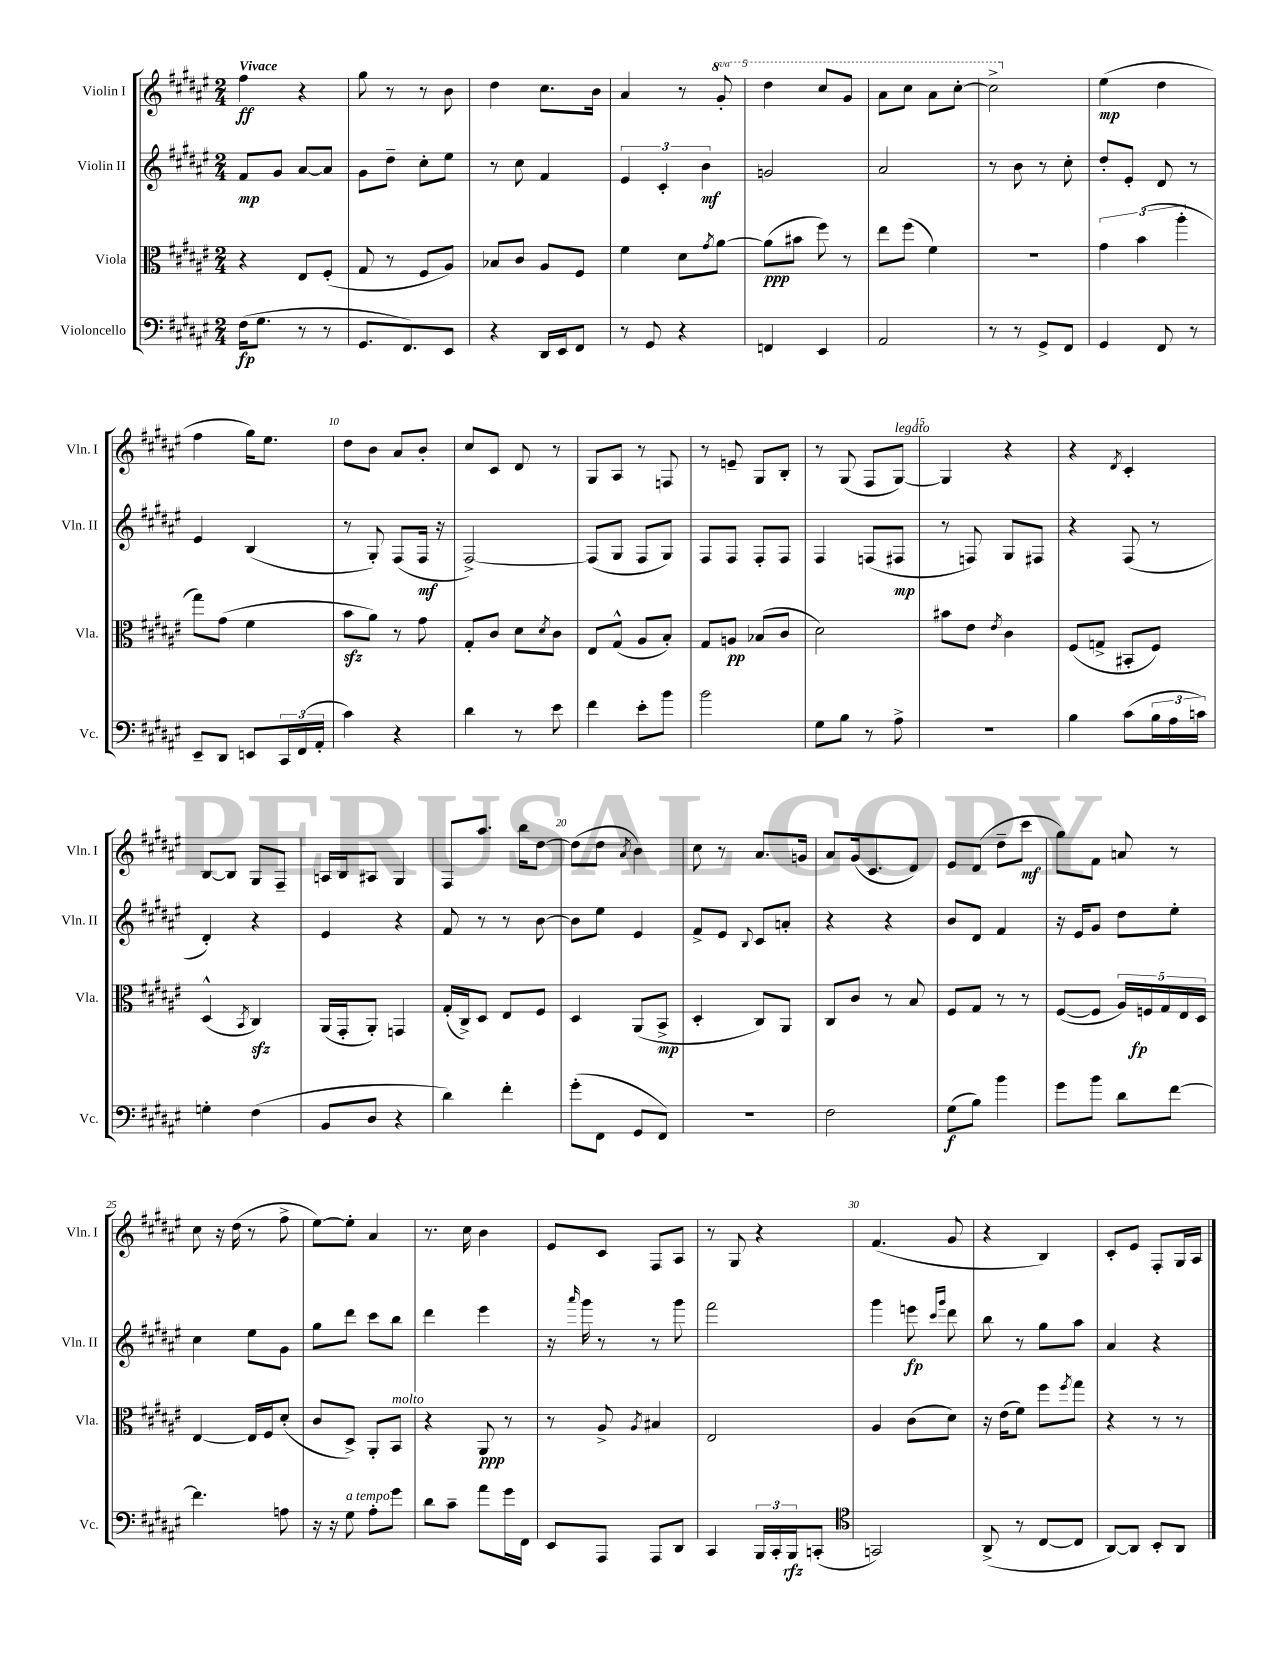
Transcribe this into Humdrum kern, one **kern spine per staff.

**kern	**dynam	**kern	**dynam	**kern	**dynam	**kern	**dynam
*part4	*part4	*part3	*part3	*part2	*part2	*part1	*part1
*staff4	*staff4	*staff3	*staff3	*staff2	*staff2	*staff1	*staff1
*I"Violoncello	*	*I"Viola	*	*I"Violin II	*	*I"Violin I	*
*I'Vc.	*	*I'Vla.	*	*I'Vln. II	*	*I'Vln. I	*
*clefF4	*	*clefC3	*	*clefG2	*	*clefG2	*
*k[f#c#g#d#a#e#]	*	*k[f#c#g#d#a#e#]	*	*k[f#c#g#d#a#e#]	*	*k[f#c#g#d#a#e#]	*
*M2/4	*	*M2/4	*	*M2/4	*	*M2/4	*
=1	=1	=1	=1	=1	=1	=1	=1
!	!	!	!	!	!	!LO:TX:a:B:t=Vivace	!
(16F#\KL	fp	4r	.	8f#/L	mp	4ff#\	ff
8.G#\J	.	.	.	.	.	.	.
.	.	.	.	8g#/J	.	.	.
8r	.	8E#/L	.	[8a#/L	.	4r	.
8r	.	(8F#'/J	.	8a#/J]	.	.	.
=2	=2	=2	=2	=2	=2	=2	=2
8.GG#/L	.	8G#/	.	8g#\L	.	8gg#\	.
.	.	8r	.	8dd#~\J	.	8r	.
8.FF#/)	.	.	.	.	.	.	.
.	.	8F#/L	.	8cc#'\L	.	8r	.
8EE#/J	.	8A#/J)	.	8ee#\J	.	8b\	.
=3	=3	=3	=3	=3	=3	=3	=3
4r	.	8B-X/L	.	8r	.	4dd#\	.
.	.	8c#/J	.	8cc#\	.	.	.
16DD#/LL	.	8A#/L	.	4f#/	.	8.cc#\L	.
16EE#/J	.	.	.	.	.	.	.
8FF#/J	.	8F#/J	.	.	.	.	.
.	.	.	.	.	.	16b\Jk	.
=4	=4	=4	=4	=4	=4	=4	=4
8r	.	4f#\	.	6e#/	.	4a#/	.
8GG#/	.	.	.	.	.	.	.
.	.	.	.	6c#'/	.	.	.
4r	.	8d#\L	.	.	.	8r	.
.	.	.	.	6b\	mf	.	.
.	.	8qg#/	.	.	.	.	.
*	*	*	*	*	*	*8va	*
.	.	[8a#\J	.	.	.	8gg#'/	.
=5	=5	=5	=5	=5	=5	=5	=5
4FFn/	.	(8a#\L]	ppp	2gn/	.	4ddd#\	.
.	.	8b#X\J	.	.	.	.	.
4EE#/	.	8ff#\)	.	.	.	8ccc#/L	.
.	.	8r	.	.	.	8gg#/J	.
=6	=6	=6	=6	=6	=6	=6	=6
2AA#/	.	8ee#\L	.	2a#/	.	8aa#\L	.
.	.	(8ff#\J	.	.	.	8ccc#\J	.
.	.	4f#\)	.	.	.	8aa#\L	.
.	.	.	.	.	.	[8ccc#'\J	.
=7	=7	=7	=7	=7	=7	=7	=7
8r	.	2r	.	8r	.	2ccc#^\]	.
8r	.	.	.	8b\	.	.	.
8GG#^/L	.	.	.	8r	.	.	.
8FF#/J	.	.	.	8cc#'\	.	.	.
=8	=8	=8	=8	=8	=8	=8	=8
*	*	*	*	*	*	*X8va	*
4GG#/	.	6g#\	.	8dd#'/L	.	(4ee#\	mp
.	.	.	.	8e#'/J	.	.	.
.	.	(6b\	.	.	.	.	.
8FF#/	.	.	.	8d#/	.	4dd#\	.
.	.	6aa#'\	.	.	.	.	.
8r	.	.	.	8r	.	.	.
!!LO:LB:g=z
=9	=9	=9	=9	=9	=9	=9	=9
8EE#~/L	.	8gg#\L)	.	4e#/	.	4ff#\	.
8DD#/J	.	(8g#\J	.	.	.	.	.
8EEn/L	.	4f#\	.	(4B/	.	16gg#\KL)	.
.	.	.	.	.	.	8.ee#\J	.
24CC#/L	.	.	.	.	.	.	.
(24FF#/	.	.	.	.	.	.	.
24AA#'/JJ	.	.	.	.	.	.	.
=10	=10	=10	=10	=10	=10	=10	=10
4c#\)	.	8bzz\L	.	8r	.	8dd#\L	.
.	.	8a#\J)	.	8G#'/)	.	8b\J	.
4r	.	8r	.	(8F#/L	.	8a#/L	.
.	.	8g#\	.	16F#/Jk	mf	8b'/J	.
.	.	.	.	16r	.	.	.
=11	=11	=11	=11	=11	=11	=11	=11
4d#\	.	8G#'/L	.	[2F#^/)	.	8cc#/L	.
.	.	8c#/J	.	.	.	8c#/J	.
8r	.	8d#\L	.	.	.	8d#/	.
.	.	8qd#/	.	.	.	.	.
8e#\	.	8c#\J	.	.	.	8r	.
=12	=12	=12	=12	=12	=12	=12	=12
4f#\	.	8E#/L	.	(8F#/L]	.	8G#/L	.
.	.	(8G#^^/J	.	8G#/J	.	8A#/J	.
8e#'\L	.	8A#/L	.	8F#/L	.	8r	.
8b\J	.	8B'/J)	.	8G#/J)	.	8Fn/	.
=13	=13	=13	=13	=13	=13	=13	=13
2b\	.	8G#/L	.	8F#/L	.	8r	.
.	.	8An/J	pp	8F#/J	.	8en~/	.
.	.	(8B-X/L	.	8F#'/L	.	8G#/L	.
.	.	8c#/J	.	8F#/J	.	8B'/J	.
=14	=14	=14	=14	=14	=14	=14	=14
8G#\L	.	2d#\)	.	4F#/	.	8r	.
8B\J	.	.	.	.	.	(8G#/	.
8r	.	.	.	(8Fn/L	.	8F#/L	.
!	!	!	!	!	!	!LO:TX:a:i:t=legato	!
8A#^\	.	.	.	8F#X/J	mp	[8G#/J)	.
=15	=15	=15	=15	=15	=15	=15	=15
2r	.	8b#X\L	.	8r	.	4G#/]	.
.	.	8e#\J	.	8Fn/)	.	.	.
.	.	8qe#/	.	.	.	.	.
.	.	4c#\	.	8G#/L	.	4r	.
.	.	.	.	8F#X/J	.	.	.
=16	=16	=16	=16	=16	=16	=16	=16
4B\	.	(8F#/L	.	4r	.	4r	.
.	.	8Gn^/J	.	.	.	.	.
.	.	.	.	.	.	8qd#/	.
(8c#\L	.	8BB#X'/L	.	(8F#/	.	4c#'/	.
24B\L	.	8F#/J)	.	8r	.	.	.
24A#\	.	.	.	.	.	.	.
24cn\JJ)	.	.	.	.	.	.	.
!!LO:LB:g=z
=17	=17	=17	=17	=17	=17	=17	=17
4Gn'\	.	(4D#^^/	.	4d#'/)	.	[8B/L	.
.	.	.	.	.	.	8B/J]	.
.	.	8qBB/	.	.	.	.	.
(4F#\	.	4C#zz/)	.	4r	.	8G#/L	.
.	.	.	.	.	.	8F#~/J	.
=18	=18	=18	=18	=18	=18	=18	=18
8BB/L	.	(16AA#/LL	.	4e#/	.	16An/LL	.
.	.	16GG#'/J	.	.	.	16B/J	.
8D#/J	.	8AA#'/J)	.	.	.	8A#X/J	.
4r	.	4GGn/	.	4r	.	4G#/	.
=19	=19	=19	=19	=19	=19	=19	=19
4d#\)	.	(16G#'/LL	.	8f#/	.	8F#/L	.
.	.	16C#^/J)	.	.	.	.	.
.	.	8D#/J	.	8r	.	8.aa#/J	.
4f#'\	.	8E#/L	.	8r	.	.	.
.	.	.	.	.	.	16bb\KL	.
.	.	8F#/J	.	[8b\	.	[8dd#\J	.
=20	=20	=20	=20	=20	=20	=20	=20
(8g#'\L	.	4D#/	.	8b\L]	.	(8dd#\L]	.
8FF#\J	.	.	.	8ee#\J	.	8dd#\J	.
.	.	.	.	.	.	8qa#/	.
8GG#/L	.	(8AA#/L	.	4e#/	.	4b\)	.
8FF#/J)	.	8BB^/J	mp	.	.	.	.
=21	=21	=21	=21	=21	=21	=21	=21
2r	.	4D#'/	.	8f#^/L	.	8cc#\	.
.	.	.	.	8e#/J	.	8r	.
.	.	.	.	8qqB/	.	.	.
.	.	8C#/L)	.	8c#/L	.	8.a#/L	.
.	.	8AA#/J	.	8an'/J	.	.	.
.	.	.	.	.	.	16gn/Jk	.
=22	=22	=22	=22	=22	=22	=22	=22
2F#\	.	8C#/L	.	4r	.	8a#/L	.
.	.	8c#/J	.	.	.	(16g#/k	.
.	.	.	.	.	.	8.c#/	.
.	.	8r	.	4r	.	.	.
.	.	8B/	.	.	.	8d#/J)	.
=23	=23	=23	=23	=23	=23	=23	=23
(8G#\L	f	8F#/L	.	8b/L	.	8e#/L	.
8B\J)	.	8G#/J	.	8d#/J	.	(8d#/J	.
4b\	.	8r	.	4f#/	.	8dd#~\L	.
.	.	8r	.	.	.	8ccc#\J	mf
=24	=24	=24	=24	=24	=24	=24	=24
8g#\L	.	([8F#/L	.	16r	.	8gg#\L)	.
.	.	.	.	16e#/KL	.	.	.
8b\J	.	8F#/J]	.	8g#/J	.	8f#\J	.
8d#\L	.	20A#/LL)	.	8dd#\L	.	8an/	.
.	.	20Fn/	fp	.	.	.	.
.	.	20G#/	.	.	.	.	.
[8f#\J	.	.	.	8ee#'\J	.	8r	.
.	.	20E#/	.	.	.	.	.
.	.	20D#/JJ	.	.	.	.	.
!!LO:LB:g=z
=25	=25	=25	=25	=25	=25	=25	=25
4.f#\]	.	[4E#/	.	4cc#\	.	8cc#\	.
.	.	.	.	.	.	16r	.
.	.	.	.	.	.	(16dd#\	.
.	.	16E#/LL]	.	8ee#\L	.	8r	.
.	.	16F#/J	.	.	.	.	.
8An\	.	(8d#'/J	.	8g#\J	.	8ff#^\	.
=26	=26	=26	=26	=26	=26	=26	=26
16r	.	8c#/L	.	8gg#\L	.	[8ee#\L)	.
16r	.	.	.	.	.	.	.
!LO:TX:a:i:t=a tempo	!	!	!	!	!	!	!
8G#\	.	8D#^/J)	.	8ddd#\J	.	8ee#'\J]	.
8A#'\L	.	8AA#'/L	.	8ccc#\L	.	4a#/	.
!	!	!LO:TX:a:i:t=molto	!	!	!	!	!
8g#\J	.	8BB/J	.	8bb\J	.	.	.
=27	=27	=27	=27	=27	=27	=27	=27
8d#\L	.	4r	.	4ddd#\	.	8.r	.
8c#~\J	.	.	.	.	.	.	.
.	.	.	.	.	.	16cc#\	.
8a#\L	.	8AA#/	ppp	4eee#\	.	4b\	.
16g#\L	.	8r	.	.	.	.	.
16FF#\JJ	.	.	.	.	.	.	.
=28	=28	=28	=28	=28	=28	=28	=28
8EE#/L	.	8r	.	16r	.	8e#/L	.
.	.	.	.	16qqaaa#/	.	.	.
.	.	.	.	16ggg#\	.	.	.
8AAA#/J	.	8A#^/	.	8r	.	8c#/J	.
.	.	8qA#/	.	.	.	.	.
8AAA#/L	.	4B#X/	.	8r	.	8F#/L	.
8DD#/J	.	.	.	8ggg#\	.	8A#/J	.
=29	=29	=29	=29	=29	=29	=29	=29
4CC#/	.	2E#/	.	2fff#\	.	8r	.
.	.	.	.	.	.	8G#/	.
24BBB/LL	.	.	.	.	.	4r	.
24CC#'/	.	.	.	.	.	.	.
24BBB/J	rfz	.	.	.	.	.	.
(8CCn'/J	.	.	.	.	.	.	.
=30	=30	=30	=30	=30	=30	=30	=30
*clefC4	*	*	*	*	*	*	*
2GGn/)	.	4A#/	.	4ggg#\	.	(4.f#/	.
.	.	(8c#\L	.	8eeen\	fp	.	.
.	.	.	.	16qqccc#/LL	.	.	.
.	.	.	.	16qqggg#/JJ	.	.	.
.	.	8d#\J)	.	8ddd#\	.	8g#/	.
=31	=31	=31	=31	=31	=31	=31	=31
(8AA#^/	.	16r	.	8bb\	.	4r	.
.	.	(16e#\KL	.	.	.	.	.
8r	.	8f#\J)	.	8r	.	.	.
[8C#/L	.	8ff#\L	.	8gg#\L	.	4B/)	.
.	.	8qff#/	.	.	.	.	.
8C#/J]	.	8gg#\J	.	8aa#\J	.	.	.
=32	=32	=32	=32	=32	=32	=32	=32
[8AA#/L)	.	4r	.	4a#/	.	8c#'/L	.
8AA#/J]	.	.	.	.	.	8e#/J	.
8BB'/L	.	8r	.	4r	.	8F#'/L	.
8AA#/J	.	8r	.	.	.	16G#/L	.
.	.	.	.	.	.	16A#/JJ	.
==	==	==	==	==	==	==	==
*-	*-	*-	*-	*-	*-	*-	*-
